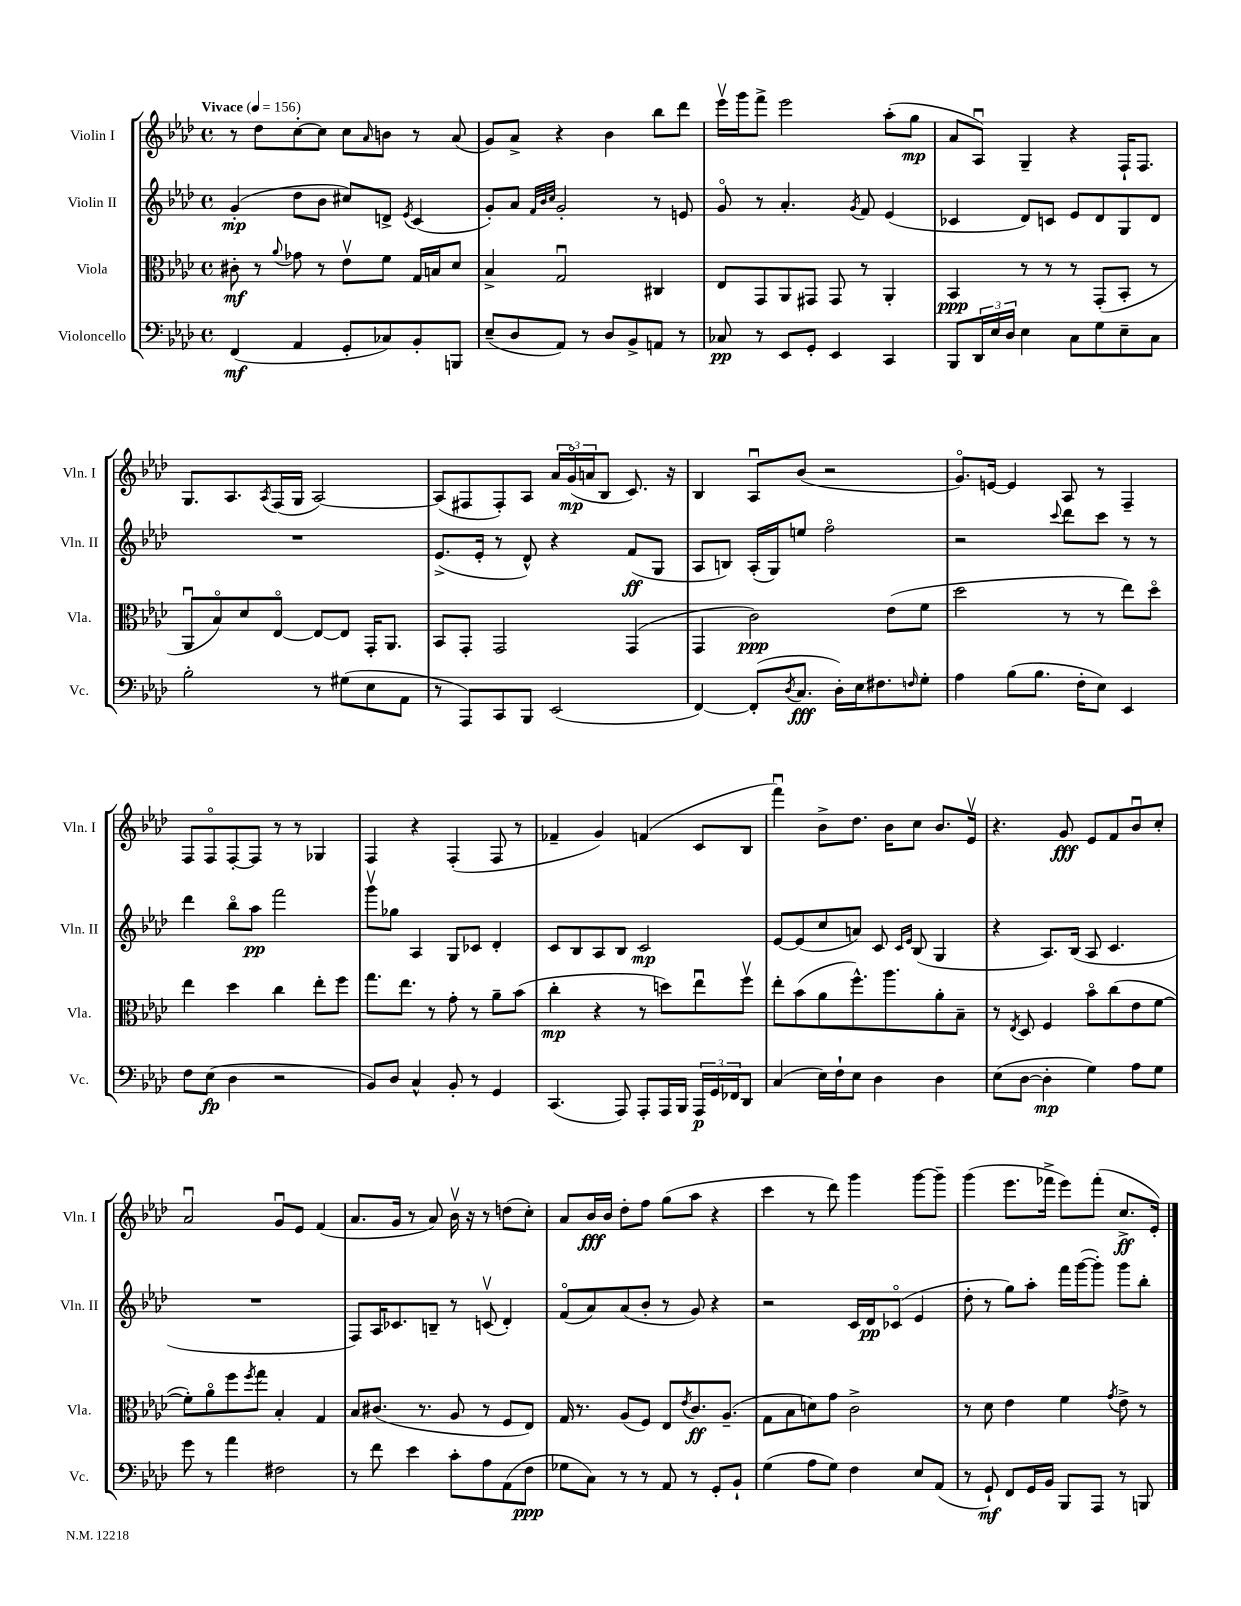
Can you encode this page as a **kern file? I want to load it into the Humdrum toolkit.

**kern	**kern	**kern	**kern
*staff4	*staff3	*staff2	*staff1
*clefF4	*clefC3	*clefG2	*clefG2
*k[b-e-a-d-]	*k[b-e-a-d-]	*k[b-e-a-d-]	*k[b-e-a-d-]
*M4/4	*M4/4	*M4/4	*M4/4
*met(c)	*met(c)	*met(c)	*met(c)
*MM156	*MM156	*MM156	*MM156
(4FF	8c#'	(4g'	8r
.	8r	.	8dd-
.	8qqa-	.	.
4AA-	8g-	8dd-	[8cc'
.	8r	8b-	8cc]
8GG'	8e-v	8cc#)	8cc
.	.	.	16qqa-
8C-)	8f	8d^	8b
.	.	8qe-	.
8BB-'	16G	(4c	8r
.	16B	.	.
8BBB	8d-	.	(8a-
=	=	=	=
(8E-~	4B-^	8g')	8g)
8D-	.	8a-	8a-^
.	.	32qqf	.
.	.	32qqb-	.
.	.	32qqcc	.
8AA-)	2Gu	2g'	4r
8r	.	.	.
8D-	.	.	4b-
8BB-^	.	.	.
8AA	4C#	8r	8bb-
8r	.	8e	8ddd-
=	=	=	=
8C-	8E-	8go	16eee-v
.	.	.	16ggg
8r	8GG	8r	8fff^
8EE-	8AA-	4.a-'	2eee-
8GG'	8GG#	.	.
4EE-	8GG#	.	.
.	.	8qg	.
.	8r	8f	.
4CC	4AA-'	(4e-	(8aa-'
.	.	.	8gg
=	=	=	=
8BBB-	4BB-	4c-	8a-
24DD-	.	.	8A-u)
24E-	.	.	.
24D-	.	.	.
4E-	8r	8d-)	4G~
.	8r	8c	.
8C	8r	8e-	4r
8G	(8GG'	8d-	.
8E-~	8BB-'	8G	16F`
.	.	.	8.F
8C	8r	8d-	.
=	=	=	=
2B-'	8AA-u	1r	8.G
.	8B-o)	.	.
.	.	.	8.A-
.	8d-	.	.
.	.	.	8qA-
.	[8E-o	.	(16F
.	.	.	16G
8r	8E-_	.	[2A-)
(8G#	8E-]	.	.
8E-	16GG'	.	.
.	8.AA-	.	.
8AA-	.	.	.
=	=	=	=
8r	8BB-	(8.e-^	(8A-]
8AAA-)	8GG'	.	8F#
.	.	16e-'	.
8CC	2GG	8r	8F#')
8BBB-	.	8d-^^)	8A-
(2EE-	.	4r	24a-
.	.	.	(24go
.	.	.	24a
.	.	.	8B-
.	(4GG	(8f	8.c)
.	.	8G	.
.	.	.	16r
=	=	=	=
[4FF)	4GG	8A-	4B-
.	.	8B)	.
(8FF']	2c)	(16A-'	8A-u
.	.	16G)	.
8qD-	.	.	.
8.C	.	8ee	(8b-
.	.	2ffo	2r
16D-')	.	.	.
16E-	.	.	.
8.F#	.	.	.
.	(8e-	.	.
16qqF	.	.	.
8G'	8f	.	.
=	=	=	=
4A-	2dd-	2r	8.go)
.	.	.	[16e
(8B-	.	.	4e]
8.B-	.	.	.
.	.	8qqccc	.
.	8r	8ddd-	8A-
16F'	.	.	.
8E-)	8r	8ccc	8r
4EE-	8ee-)	8r	4F~
.	8dd-o	8r	.
=	=	=	=
8F	4ee-	4ddd-	8F
(8E-	.	.	8Fo
4D-	4dd-	8bb-o	[8F'
.	.	8aa-	8F]
2r	4cc	2fff	8r
.	.	.	8r
.	8ee-'	.	4G-
.	8ff	.	.
=	=	=	=
8BB-)	8.gg	8gggv	4F
8D-	.	8gg-	.
.	8.ee-	.	.
4C^^	.	4A-	4r
.	8r	.	.
8BB-'	8g'	8G	(4F'
8r	8r	8c-	.
4GG	8a-~	4d-'	8F
.	(8b-	.	8r
=	=	=	=
(4.CC	4cc'	8c	4f-~
.	.	8B-	.
.	4r	8A-	4g)
8AAA-)	.	8B-	.
8AAA-'	8r	2c	(4f
16AAA-	8dd)	.	.
16BBB-	.	.	.
24AAA-	8ee-u	.	8c
24GG	.	.	.
24FF-	.	.	.
8DD-	8ffv	.	8B-
=	=	=	=
(4C	8ee-'	[8e-	4fffu)
.	(8b-	(8e-]	.
16E-)	8a-	8cc	8b-^
16F`	.	.	.
8E-	8.ff^^)	8a)	8.dd-
4D-	.	8c	.
.	8.aa-	.	16b-
.	.	16qqc	.
.	.	16qqe-	.
.	.	(8B-	8cc
4D-	8a-'	4G	8.b-
.	8B-~	.	.
.	.	.	16e-v
=	=	=	=
(8E-	8r	4r	4.r
.	8qE-	.	.
[8D-	8D-	.	.
4D-']	4F	8.A-)	.
.	.	.	8g
.	.	(16B-	.
4G)	8b-o	8A-	8e-
.	(8cc	4.c	8f
8A-	8e-	.	8b-u
8G	[8f	.	8cc'
=	=	=	=
8g	8f'])	1r	2a-u
8r	8a-o	.	.
4a-	8ff	.	.
.	8qff	.	.
.	8gg	.	.
2F#	4B-'	.	8gu
.	.	.	8e-
.	4G	.	(4f
=	=	=	=
8r	8B-	8F)	8.a-
8f	(8.c#	16A-	.
.	.	8.c-	16g
4e-	.	.	8r
.	8.r	.	.
.	.	8B~	8a-)
8c'	8A-	8r	16b-v
.	.	.	16r
8A-	8r	(8cv	8r
(8AA-	8F	4d-')	(8dd
8F	8E-)	.	8cc')
=	=	=	=
8G-	16G	(8fo	8a-
.	8.r	.	.
8C)	.	8a-)	16b-
.	.	.	16b-
8r	(8A-	(8a-	8dd-'
8r	8F)	8b-'	8ff
8AA-	8E-	8r	(8gg
.	8qe-	.	.
8r	8.c	8g)	8aa-
8GG'	.	4r	4r
.	(8.A-~	.	.
8BB-`	.	.	.
=	=	=	=
(4G	8G	2r	4ccc
.	8B-	.	.
8A-	8d)	.	8r
8G)	8g	.	8ddd-)
4F	2c^	16c	4ggg
.	.	16d-	.
.	.	(8c-o	.
8E-	.	4e-	[8ggg
(8AA-	.	.	8ggg~]
=	=	=	=
8r	8r	8dd-'	(4ggg
8GG`)	8d-	8r	.
8FF	4e-	8gg)	8.eee-
16GG	.	8aa-'	.
16BB-	.	.	16fff-^
8BBB-	4f	16fff	8eee-)
.	.	([16ggg	.
8AAA-	.	8ggg'])	(8fff-'
.	8qg	.	.
8r	8e-^	8ggg	8.cc^
8BBB	8r	8bb-'	.
.	.	.	16e-')
==	==	==	==
*-	*-	*-	*-
